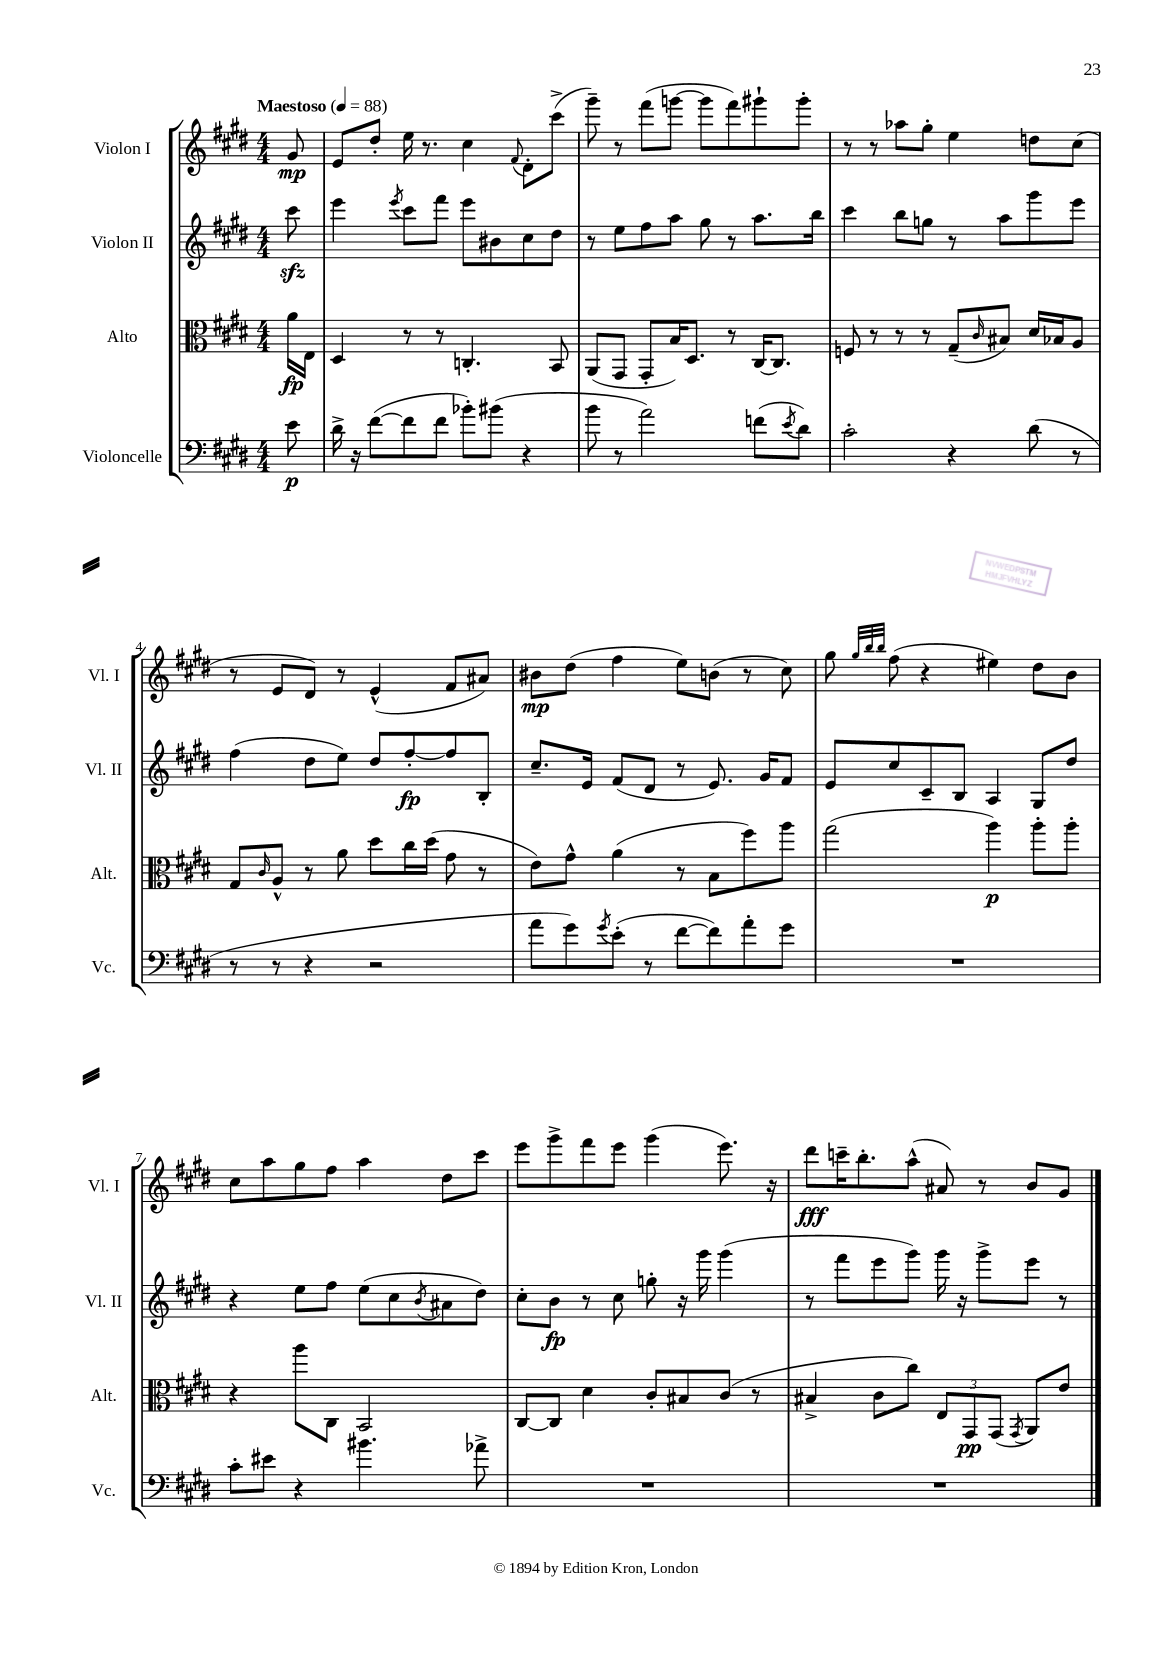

**kern	**kern	**kern	**kern
*staff4	*staff3	*staff2	*staff1
*clefF4	*clefC3	*clefG2	*clefG2
*k[f#c#g#d#]	*k[f#c#g#d#]	*k[f#c#g#d#]	*k[f#c#g#d#]
*M4/4	*M4/4	*M4/4	*M4/4
*MM88	*MM88	*MM88	*MM88
8e	16a	8ccc#	8g#
.	16E	.	.
=	=	=	=
16d#^	4D#	4eee	8e
16r	.	.	.
([8f#	.	.	8dd#'
.	.	8qeee	.
8f#]	8r	8ccc#	16ee
.	.	.	8.r
8f#	8r	8fff#	.
8b-')	4.C'	8eee	4cc#
(8b#	.	8b#	.
.	.	.	8qqf#
4r	.	8cc#	8d#'
.	8BB	8dd#	(8ccc#^
=	=	=	=
8b	(8AA	8r	8ggg#~)
8r	8GG#	8ee	8r
2a)	8GG#'	8ff#	(8fff#
.	16B)	8aa	[8ggg
.	8.D#	.	.
.	.	8gg#	8ggg]
.	8r	8r	8fff#)
(8f	[16C#	8.aa	8ggg#`
.	8.C#]	.	.
8qe	.	.	.
8d#)	.	.	8ggg#'
.	.	16bb	.
=	=	=	=
2c#'	8F	4ccc#	8r
.	8r	.	8r
.	8r	8bb	8aa-
.	8r	8gg	8gg#'
4r	(8G#~	8r	4ee
.	16qqc#	.	.
.	8B#)	8aa	.
(8d#	16d#	8ggg#	8dd
.	16B-	.	.
8r	8A	8eee	(8cc#
=	=	=	=
8r	8G#	(4ff#	8r
.	16qqc#	.	.
8r	8A^^	.	8e
4r	8r	8dd#	8d#)
.	8a	8ee)	8r
2r	8dd#	8dd#	(4e^^
.	16cc#	[8ff#'	.
.	(16dd#	.	.
.	8g#	8ff#]	8f#
.	8r	8B'	8a#)
=	=	=	=
8a	8e)	8.cc#~	8b#
8g#)	8g#^^	.	(8dd#
.	.	16e	.
8qg#	.	.	.
(8e'	(4a	(8f#	4ff#
8r	.	8d#	.
[8f#	8r	8r	8ee)
8f#])	8B	8.e)	(8b
8a'	8ff#)	.	8r
.	.	16g#	.
8g#	8aa	8f#	8cc#)
=	=	=	=
1r	(2gg#	8e	8gg#
.	.	.	32qqgg#
.	.	.	32qqbb
.	.	.	32qqbb
.	.	8cc#	(8ff#
.	.	8c#~	4r
.	.	8B	.
.	4aa)	4A	4ee#)
.	8aa'	8G#	8dd#
.	8aa'	8dd#	8b
=	=	=	=
8c#'	4r	4r	8cc#
8e#	.	.	8aa
4r	8aa	8ee	8gg#
.	8C#	8ff#	8ff#
4.b#	2BB	(8ee	4aa
.	.	8cc#	.
.	.	8qb	.
.	.	8a#	8dd#
8a-^	.	8dd#)	8ccc#
=	=	=	=
1r	[8C#	8cc#'	8eee
.	8C#]	8b	8ggg#^
.	4d#	8r	8fff#
.	.	8cc#	8eee
.	8c#'	8gg'	(4ggg#
.	8B#	16r	.
.	.	16ggg#	.
.	(8c#	(4ggg#	8.eee)
.	8r	.	.
.	.	.	16r
=	=	=	=
1r	4B#^	8r	8ddd#
.	.	8fff#	16ccc~
.	.	.	8.bb'
.	8c#	8eee	.
.	8cc#)	8ggg#)	(8aa^^
.	12E	16ggg#	8a#)
.	.	16r	.
.	12GG#	.	.
.	.	8ggg#^	8r
.	(12GG#	.	.
.	8qGG#	.	.
.	8AA)	8eee	8b
.	8e	8r	8g#
==	==	==	==
*-	*-	*-	*-
